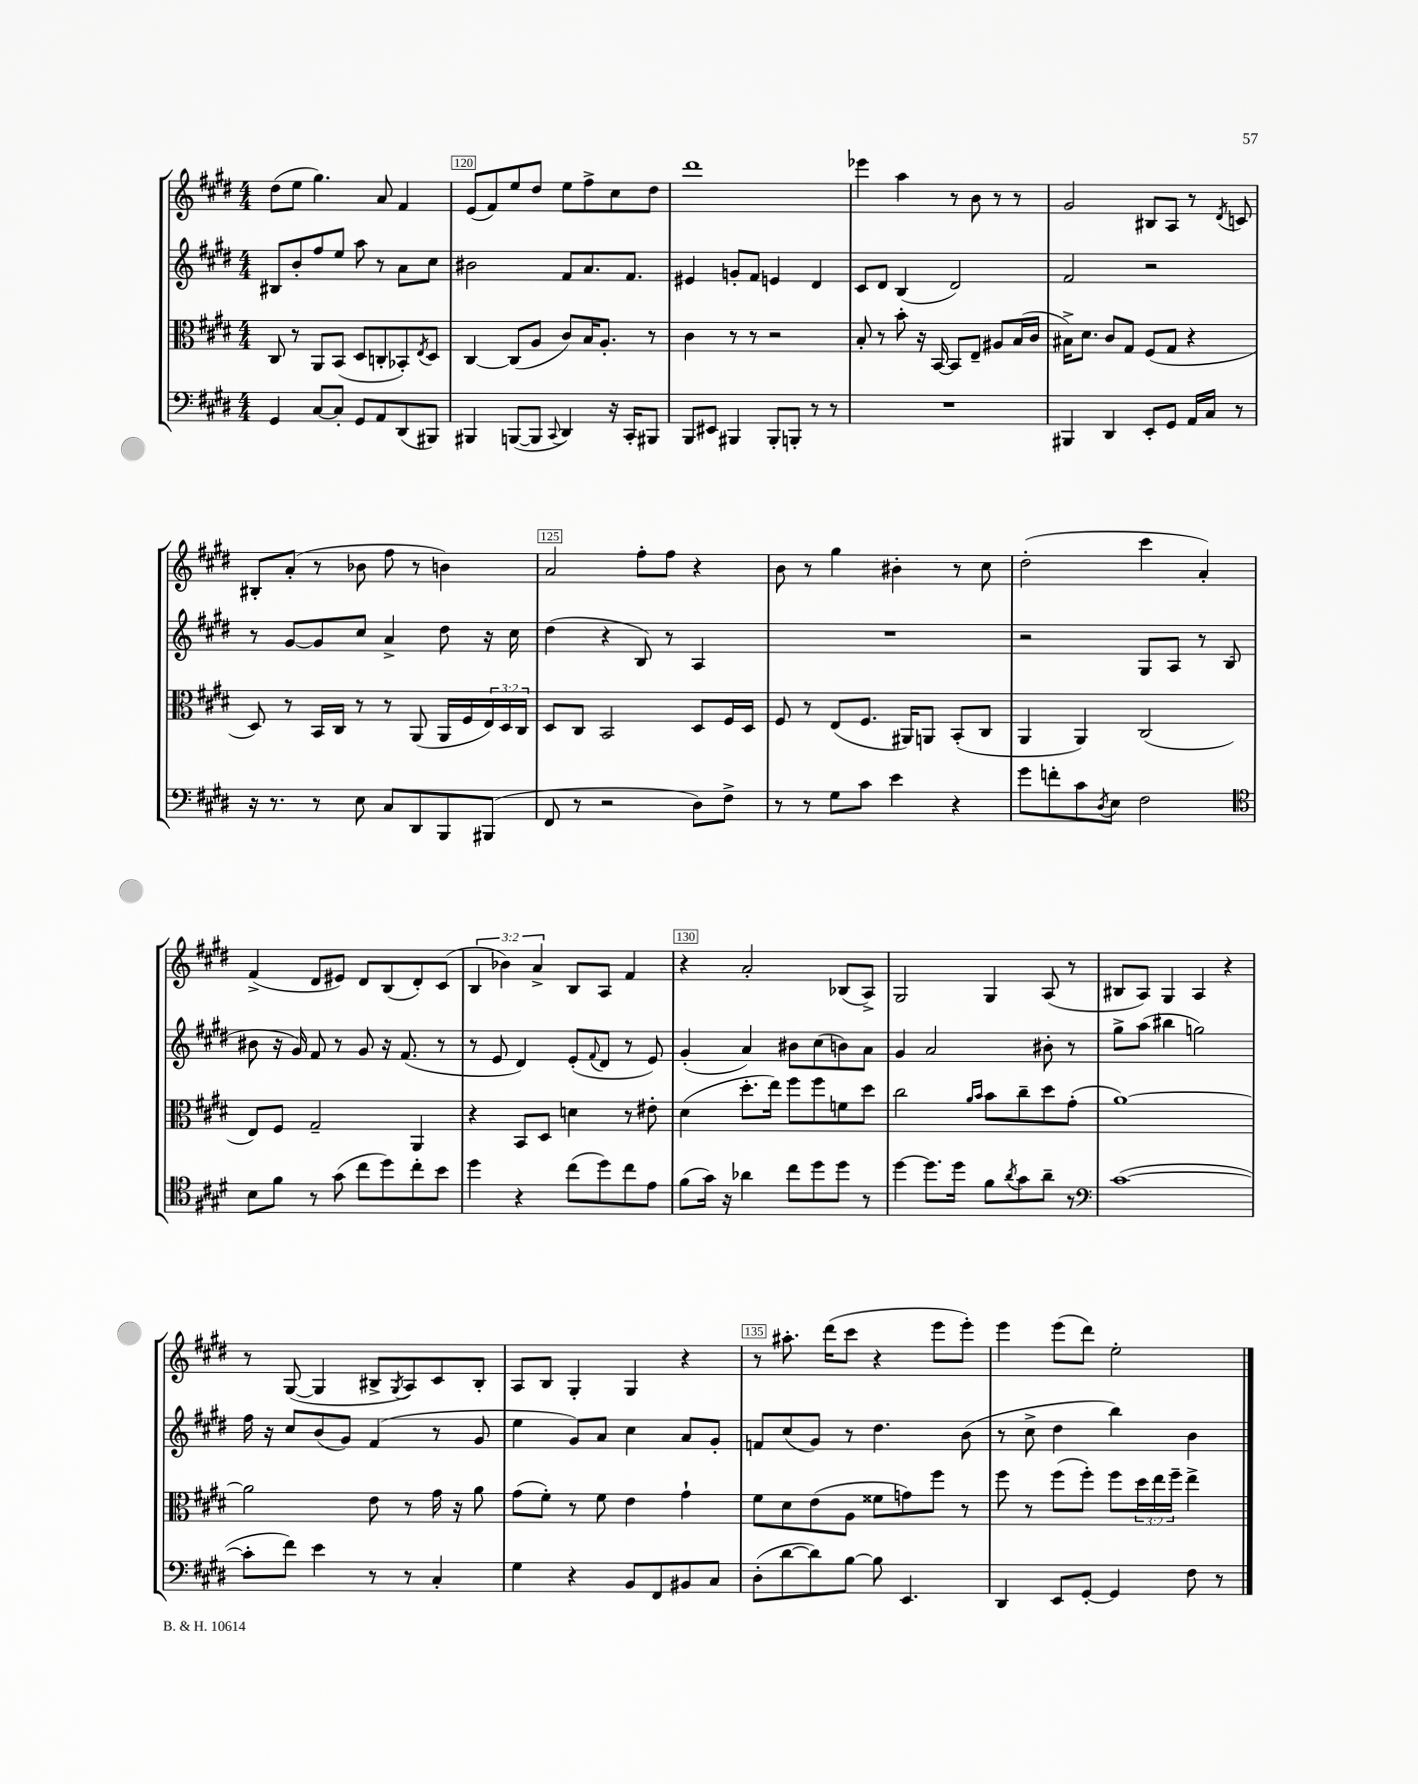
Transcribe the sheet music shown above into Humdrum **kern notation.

**kern	**kern	**kern	**kern
*staff4	*staff3	*staff2	*staff1
*clefF4	*clefC3	*clefG2	*clefG2
*k[f#c#g#d#]	*k[f#c#g#d#]	*k[f#c#g#d#]	*k[f#c#g#d#]
*M4/4	*M4/4	*M4/4	*M4/4
4GG#	8C#	8B#	(8dd#
.	8r	8b'	8ee
[8C#	8AA	8ff#	4.gg#)
8C#']	(8BB	8ee	.
8GG#	8D#	8aa	.
8AA	8C'	8r	8a
(8DD#	8BB-')	8a	4f#
.	8qE	.	.
8BBB#)	8D#	8cc#	.
=	=	=	=
4BBB#	[4C#	2b#	(8e
.	.	.	8f#)
([8BBB	(8C#]	.	8ee
8BBB]	8A	.	8dd#
8qqCC#	.	.	.
4DD#)	8c#)	8f#	8ee
.	16B	8.a	8ff#^
.	8.A'	.	.
16r	.	.	8cc#
16CC#'	.	8.f#	.
8BBB#	8r	.	8dd#
=	=	=	=
8BBB	4c#	4e#	1ddd#
8EE#	.	.	.
4BBB#	8r	8g'	.
.	8r	8f#	.
8BBB#'	2r	4e	.
8BBB'	.	.	.
8r	.	4d#	.
8r	.	.	.
=	=	=	=
1r	8B'	8c#	4eee-
.	8r	8d#	.
.	8b'	(4B	4aa
.	16r	.	.
.	[16BB	.	.
.	8BB]	2d#)	8r
.	8E~	.	8b
.	8A#	.	8r
.	(16B	.	8r
.	16c#	.	.
=	=	=	=
4BBB#	16B#^)	2f#	2g#
.	8.d#	.	.
4DD#	8c#	.	.
.	8G#	.	.
8EE'	(8F#	2r	8B#
8GG#	8G#	.	8A
16AA	4r	.	8r
16C#	.	.	.
.	.	.	8qd#
8r	.	.	8c
=	=	=	=
16r	8D#)	8r	8B#'
8.r	.	.	.
.	8r	[8g#	(8a'
8r	16BB	8g#]	8r
.	16C#	.	.
8E	8r	8cc#	8b-
8C#	8r	4a^	8ff#
8DD#	(8AA	.	8r
8BBB	16AA	8dd#	4b)
.	16F#	.	.
(8BBB#	24E)	16r	.
.	24D#	.	.
.	.	16cc#	.
.	24C#	.	.
=	=	=	=
8FF#	8D#	(4dd#	2a
8r	8C#	.	.
2r	2BB	4r	.
.	.	8B)	8ff#'
.	.	8r	8ff#
8D#)	8D#	4A	4r
8F#^	16F#	.	.
.	16D#	.	.
=	=	=	=
8r	8F#	1r	8b
8r	8r	.	8r
8G#	(8E	.	4gg#
8c#	8.F#	.	.
4e	.	.	4b#'
.	16AA#)	.	.
.	8AA	.	.
4r	(8BB'	.	8r
.	8C#	.	8cc#
=	=	=	=
8g#	4AA	2r	(2dd#'
8f'	.	.	.
8c#	4AA)	.	.
8qD#	.	.	.
8E	.	.	.
2F#	(2C#	8G#	4ccc#
.	.	8A	.
.	.	8r	4a')
.	.	(8B	.
=	=	=	=
*clefC4	*	*	*
8B	8E)	8b#	(4f#^
8f#	8F#	16r	.
.	.	16g#)	.
8r	2G#~	8f#	8d#
(8g#	.	8r	8e#)
8cc#	.	8g#	8d#
8dd#)	.	16r	(8B
.	.	(8.f#	.
8cc#'	4AA	.	8d#')
8b	.	8r	(8c#
=	=	=	=
4dd#	4r	8r	6B
.	.	8e	.
.	.	.	6b-)
4r	8BB	4d#)	.
.	.	.	6a^
.	8D#	.	.
(8cc#	4d	(8e'	8B
.	.	8qqf#	.
8dd#)	.	8d#	8A
8cc#	8r	8r	4f#
8e	8e#'	8e)	.
=	=	=	=
(8f#	(4d#	(4g#'	4r
16g#)	.	.	.
16r	.	.	.
4a-	8.dd#'	4a)	2a'
.	16ee)	.	.
8cc#	8ff#	8b#	.
8dd#	8ff#	(8cc#	.
8dd#	8f	8b)	(8B-
8r	8dd#	8a	8A^)
=	=	=	=
[4dd#	2cc#	4g#	2G#
8.dd#]	.	2a	.
16dd#	.	.	.
.	16qqa	.	.
.	16qqb	.	.
8f#	8b	.	4G#
8qa	.	.	.
8g#	8cc#~	.	.
8a~	8dd#	8b#'	(8A
8r	(8g#'	8r	8r
=	=	=	=
*clefF4	*	*	*
([1c#	[1a)	8gg#^	8B#
.	.	(8aa	8A)
.	.	4bb#	4G#
.	.	2gg)	4A
.	.	.	4r
=	=	=	=
8c#']	2a]	16ff#	8r
.	.	16r	.
8f#)	.	8cc#	([8G#
4e	.	(8b	4G#]
.	.	8g#)	.
8r	8e	(4f#	8B#^
.	.	.	8qG#
8r	8r	.	8A)
4C#'	16g#	8r	8c#
.	16r	.	.
.	8a	8g#	8B#'
=	=	=	=
4G#	(8g#	4ee	8A
.	8f#')	.	8B
4r	8r	8g#)	4G#'
.	8f#	8a	.
8BB	4e	4cc#	4G#
8FF#	.	.	.
8BB#	4g#`	8a	4r
8C#	.	8g#'	.
=	=	=	=
(8D#'	8f#	8f	8r
[8d#	8d#	(8cc#	8.aa#'
8d#])	(8e	8g#)	.
.	.	.	(16ddd#
[8B	8A	8r	8ccc#
8B]	8f##	4.dd#	4r
4.EE	8g)	.	.
.	8ff#	.	8eee
.	8r	(8b	8eee')
=	=	=	=
4DD#	8ff#	8r	4eee
.	8r	8cc#^	.
8EE	(8ff#	4dd#	(8eee
[8GG#'	8ff#')	.	8ddd#)
4GG#]	8ff#	4bb)	2ee'
.	24dd#	.	.
.	24ee	.	.
.	24ff#~	.	.
8F#	4ee^	4b	.
8r	.	.	.
==	==	==	==
*-	*-	*-	*-
